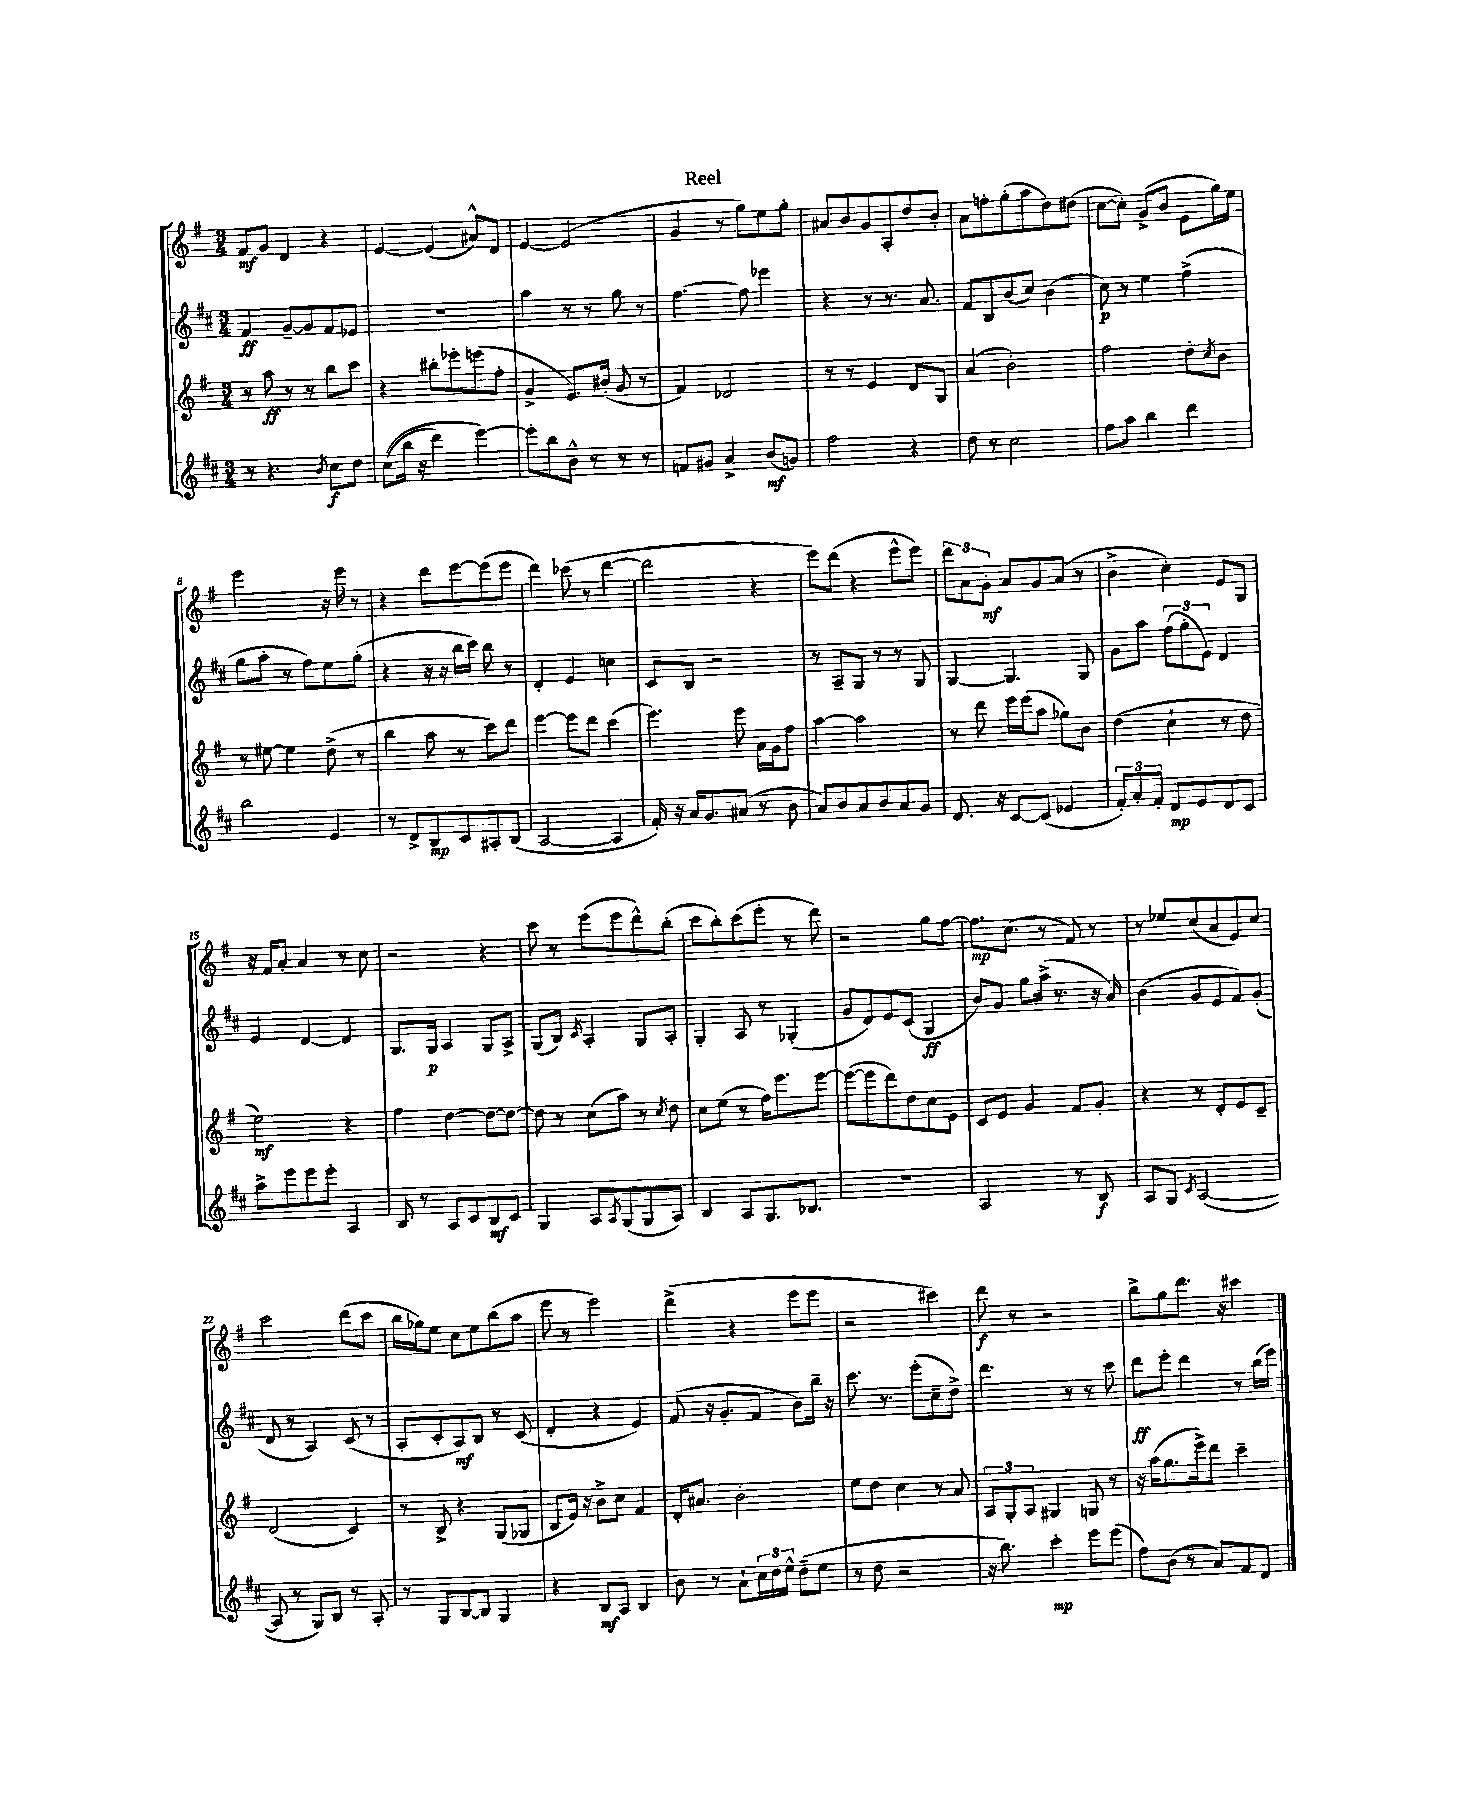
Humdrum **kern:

**kern	**kern	**kern	**kern
*staff4	*staff3	*staff2	*staff1
*clefG2	*clefG2	*clefG2	*clefG2
*k[f#c#]	*k[f#]	*k[f#c#]	*k[f#]
*M3/4	*M3/4	*M3/4	*M3/4
8r	8r	4f#	8f#
4.r	8aa	.	8g
.	8r	[8g~	4d
.	8r	8g]	.
8qb	.	.	.
8cc#	8bb	8f#	4r
8dd	8ccc	8e-	.
=	=	=	=
&((8cc#	4r	2.r	[4e
16bb	.	.	.
16r	.	.	.
4ddd)	8bb#'	.	(4e]
.	8eee-'	.	.
[4eee&)	(8eee	.	8a#^^)
.	8ff#'	.	8d
=	=	=	=
8eee']	4g^	4aa	[4e
8bb	.	.	.
8b^^	8.e)	8r	(2e]
8r	.	8r	.
.	(16b#'	.	.
8r	8g	8gg	.
8r	8r	8r	.
=	=	=	=
8f	4f#)	[4.ff#	4g
8g#	.	.	.
4a^	2d-	.	8r
.	.	8ff#]	8gg)
(8b	.	4eee-	8ee
8g)	.	.	8gg'
=	=	=	=
2ff#	8r	4r	8a#
.	8r	.	8b
.	4e	8r	8g
.	.	8.r	8A'
4r	8d	.	8dd
.	.	8.a	.
.	8G	.	8b'
=	=	=	=
8dd	(4a	8f#	8a
8r	.	8B	8ff'
2cc#	2b')	(8b	(8gg'
.	.	8cc#)	8aa
.	.	(4b	8dd)
.	.	.	(8dd#
=	=	=	=
8ff#	2ff#	8cc#)	[8cc
8aa	.	8r	8cc'])
4bb	.	4ee	(8g^
.	.	.	8b
4ddd	8dd'	(4ff#^	8e
.	8qcc	.	.
.	8b	.	16gg)
.	.	.	16ee
=	=	=	=
2bb	8r	8gg	2eee
.	[8ee#	8aa'	.
.	4ee#]	8r	.
.	.	8ff#)	.
4e	(8dd^	8ee	16r
.	.	.	16eee
.	8r	(8gg'	8r
=	=	=	=
8r	4bb	4r	4r
8d^	.	.	.
8B	8aa	16r	8ddd
.	.	16r	.
8c#	8r	16bb	[8eee
.	.	16ccc#)	.
8A#'	8ccc)	8bb	(8eee]
(8B	8ddd	8r	8eee
=	=	=	=
[2A	[4eee	4d'	4ddd)
.	8eee]	4e	(8ccc-
.	8ddd	.	8r
4A]	(4ccc	4cc	[4ddd
=	=	=	=
16f#')	4.eee)	8c#	2ddd]
16r	.	.	.
16a	.	8B	.
8.g	.	.	.
.	.	2r	.
(8a#	8eee	.	.
8r	16a	.	4r
.	16g	.	.
8b	8ff#	.	.
=	=	=	=
8a)	[4aa	8r	8eee)
8b	.	8A~	(8ddd
8a	2aa]	8G	4r
8b	.	8r	.
8a	.	8r	8eee^^
8g	.	8G	8eee)
=	=	=	=
8.d	8r	[4G	12ddd
.	.	.	12a
.	8ddd	.	.
.	.	.	12g'
16r	.	.	.
[8c#	16eee	4.G]	8a
.	(16eee	.	.
(8c#]	8aa	.	8g
4e-	8gg-)	.	(8a
.	8b	8G	8r
=	=	=	=
12f#')	(4dd	8g	4b^
12a'	.	.	.
.	.	8aa	.
12f#'	.	.	.
8d	4cc`	(12ff#	4cc')
.	.	12gg'	.
8e	.	.	.
.	.	12e)	.
8d	8r	4d	8e
8c#	8dd	.	8G
=	=	=	=
8aa^	2ee)	4e	16r
.	.	.	16f#
8eee	.	.	8a'
8eee	.	[4d	4a
8eee'	.	.	.
4A	4r	4d]	8r
.	.	.	8cc
=	=	=	=
8B	4ff#	8.G	2r
8r	.	.	.
.	.	16G	.
8A	[4dd	4A	.
8c#	.	.	.
8B	8dd_	8G	4r
8c#	8dd_	8A^	.
=	=	=	=
4G	8dd]	(8G	8ccc
.	8r	8B)	8r
.	.	8qc#	.
8A	(8cc	4A'	(8eee
8qA	.	.	.
(8G	8aa)	.	8eee
8G	8r	8G	8ddd^^)
.	8qcc	.	.
8A)	8dd	8A'	(8bb'
=	=	=	=
4B	8cc	4G'	8ccc
.	(8ee	.	8bb')
8A	8r	8A	(8ccc
8.G	16ff#)	8r	8eee'
.	8.eee	.	.
.	.	(4G-'	8r
8.B-	.	.	.
.	[8eee	.	8ddd)
=	=	=	=
2.r	(8eee_	8g	2r
.	8eee]	8d)	.
.	8ddd)	8e	.
.	8dd	(8c#	.
.	8cc	4G	8gg
.	8e	.	[8ff#
=	=	=	=
2A	8c	8b)	8.ff#]
.	8e	8g	.
.	.	.	(8.cc
.	4g	8gg	.
.	.	(16aa^	8r
.	.	8.r	.
8r	8f#	.	8f#)
8B	8g'	16r	8r
.	.	16a)	.
=	=	=	=
8A	4r	(4b	8r
8G	.	.	8ee-
8qc#	.	.	.
([2A	8r	8g	(8cc
.	8d'	8e	8a
.	8e	8f#)	8e)
.	8c~	(8g'	8cc
=	=	=	=
8A]	(2d	8d	2ccc
8r	.	8r	.
8G)	.	4A)	.
8B	.	.	.
8r	4c)	(8c#	(8ddd
8A'	.	8r	8ccc
=	=	=	=
8r	8r	8A'	16bb
.	.	.	16gg-)
8G	8B^	8c#'	8ee
[8B	4r	8A)	8cc
8B]	.	8B	8ee
4G	(8G	8r	(8bb
.	8G-	(8c#	8aa
=	=	=	=
4r	8B	4d'	8eee
.	16e)	.	8r
.	16r	.	.
8B	8b^	4r	2eee)
8A	8cc	.	.
4B	4f#	4e)	.
=	=	=	=
8b	16d'	(8f#	(4ddd^
.	8.a#	.	.
8r	.	16r	.
.	.	8.g'	.
8a`	2b'	.	4r
24cc#	.	8f#	.
24dd	.	.	.
24ee^^	.	.	.
(8dd~	.	8b)	8eee
8ee	.	16bb~	8eee
.	.	16r	.
=	=	=	=
8r	8ee	8.ccc#	2r
8dd	8dd	.	.
.	.	8.r	.
2r	4cc	.	.
.	.	(8eee'	.
.	8r	8cc#~	4ccc#)
.	8a	8dd^)	.
=	=	=	=
16r	12A	4.ddd	8ddd
8.bb)	.	.	.
.	12G'	.	.
.	.	.	8r
.	12A	.	.
4ccc#'	4G#	.	2r
.	.	8r	.
8eee	8G	8r	.
(8eee	8r	8ccc#	.
=	=	=	=
8ff#)	16r	8ddd	8bb^
.	(16aa	.	.
(8b	8.gg	8eee'	8gg
8r	.	4ddd	8.ddd
.	16eee^)	.	.
8a)	8ddd	.	.
.	.	.	16r
8f#	4ccc~	8r	4ccc#
8d	.	(16bb	.
.	.	16eee)	.
==	==	==	==
*-	*-	*-	*-
